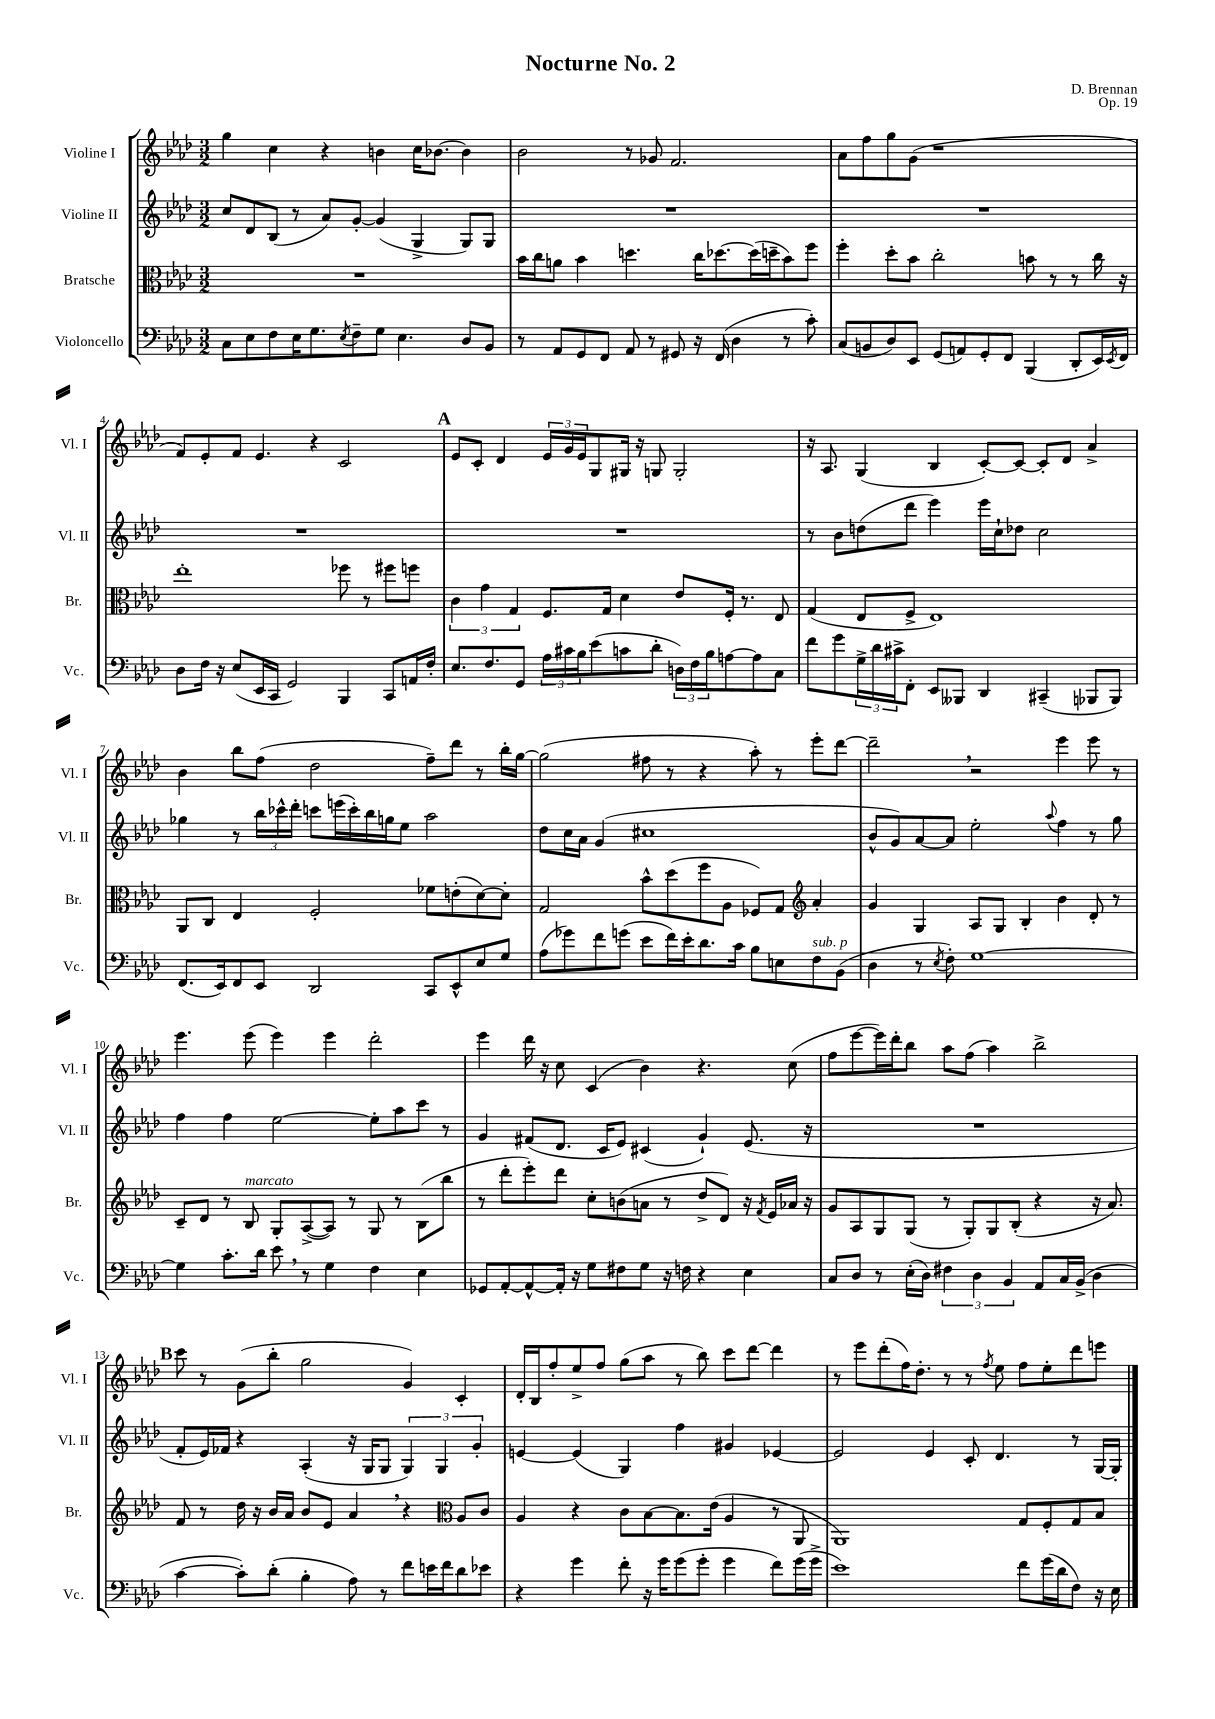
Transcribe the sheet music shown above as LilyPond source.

\header { title = "Nocturne No. 2" composer = "D. Brennan" opus = "Op. 19" }
<<
\new StaffGroup <<
\new Staff = "s0" \with { instrumentName = "Violine I" shortInstrumentName = "Vl. I" } {
    \clef treble \key aes \major \numericTimeSignature \time 3/2
    g''4 c''4 r4 b'4 c''16 bes'8.~ bes'4 |
    bes'2 r8 ges'8 f'2. |
    aes'8 f''8 g''8 g'8( r1 |
    f'8) ees'8-. f'8 ees'4. r4 c'2 |
    \mark \markup { \bold "A" } ees'8 c'8-. des'4 \tuplet 3/2 { ees'16 g'16 ees'16 } g8 gis16 r16 g8 g2-. |
    r16 aes8. g4( bes4 c'8~-.) c'8~ c'8-. des'8 aes'4-> |
    bes'4 bes''8 f''8( des''2 f''8--) des'''8 r8 bes''16-. g''16~ |
    g''2( fis''8 r8 r4 aes''8-.) r8 ees'''8-. des'''8~ |
    des'''2-- \breathe r2 ees'''4 ees'''8 r8 |
    ees'''4. ees'''8( ees'''4) ees'''4 des'''2-. |
    ees'''4 des'''16 r16 c''8 c'4( bes'4) r4. c''8( |
    f''8 ees'''8~ ees'''16) des'''16-. bes''8 aes''8 f''8( aes''4) bes''2-> |
    \mark \markup { \bold "B" } c'''8 r8 g'8( bes''8-. g''2 g'4) c'4-. |
    des'16-. bes16 f''8-. ees''8-> f''8 g''8( aes''8 r8 bes''8) c'''8 des'''8~ des'''4 |
    r8 ees'''8 des'''8-.( f''16) des''8.-. r8 r8 \acciaccatura { f''8 } ees''8 f''8 ees''8-. des'''8 e'''8 \bar "|." |
}
\new Staff = "s1" \with { instrumentName = "Violine II" shortInstrumentName = "Vl. II" } {
    \clef treble \key aes \major \numericTimeSignature \time 3/2
    c''8 des'8 bes8( r8 aes'8) g'8~-. g'4( g4-> g8) g8 |
    R1. |
    R1. |
    R1. |
    \mark \markup { \bold "A" } R1. |
    r8 bes'8 d''8( des'''8 ees'''4) ees'''16 c''16-! des''8 c''2 |
    ges''4 r8 \tuplet 3/2 { bes''16 ces'''16-^ des'''16-. } c'''8 e'''16( c'''16-.) bes''16 g''16 ees''8 aes''2 |
    des''8 c''16 aes'16 g'4( cis''1 |
    bes'8-^ g'8) aes'8~ aes'8 ees''2-. \appoggiatura { aes''8 } f''4 r8 g''8 |
    f''4 f''4 ees''2~ ees''8-. aes''8 c'''8 r8 |
    g'4 fis'8( des'8. c'16 ees'8) cis'4( g'4-!) ees'8.( r16 |
    R1. |
    \mark \markup { \bold "B" } f'8-. ees'16) fes'16 r4 aes4-.( r16 g16 g8 \tuplet 3/2 { g4) g4 g'4-. } |
    e'4~ e'4( g4) f''4 gis'4 ees'4~ |
    ees'2 ees'4 c'8-. des'4. r8 g16~ g16-. \bar "|." |
}
\new Staff = "s2" \with { instrumentName = "Bratsche" shortInstrumentName = "Br." } {
    \clef alto \key aes \major \numericTimeSignature \time 3/2
    R1. |
    bes'16 c''16 a'8 bes'4 d''4. c''16 des''8.~ des''16( d''16-- bes'8) f''8 |
    f''4-. des''8-. bes'8 c''2-. b'8 r8 r8 c''16 r16 |
    ees''1-. fes''8 r8 fis''8 f''8 |
    \mark \markup { \bold "A" } \tuplet 3/2 { c'4 g'4 g4 } f8. g16 des'4 ees'8 f16-. r8. ees8 |
    g4( ees8 f8-> ees1) |
    aes,8 c8 ees4 f2-. fes'8 e'8-.( des'8~) des'8-. |
    g2 bes'8-^ des''8( f''8 aes8 fes8) g8 \clef treble aes'4-. |
    g'4 g4 aes8 g8 bes4-. bes'4 des'8-. r8 |
    c'8-- des'8 r8 bes8^\markup { \italic "marcato" } g8-. aes8~->( aes8) r8 g8 r8 bes8( bes''8 |
    r8 des'''8-. ees'''8-.) des'''8 c''8-. b'8( a'8 r8 des''8-> des'8) r16 \acciaccatura { f'8 } ees'16 aes'16 r16 |
    g'8 aes8 g8 g8( r8 g8-.) g8 bes8-.( r4 r16 aes'8.) |
    \mark \markup { \bold "B" } f'8 r8 des''16 r16 bes'16 aes'16 bes'8 ees'8 aes'4 \breathe r4 \clef alto aes8 c'8 |
    aes4 r4 c'8 bes8~ bes8. ees'16( aes4 r8 aes,8 |
    aes,1) g8 f8-. g8 bes8 \bar "|." |
}
\new Staff = "s3" \with { instrumentName = "Violoncello" shortInstrumentName = "Vc." } {
    \clef bass \key aes \major \numericTimeSignature \time 3/2
    c8 ees8 f8 ees16 g8. \acciaccatura { ees8 } f8-- g8 ees4. des8 bes,8 |
    r8 aes,8 g,8 f,8 aes,8 r8 gis,8 r16 f,16( des4 r8 c'8-.) |
    c8( b,8 des8) ees,8 g,8( a,8) g,8-. f,8 bes,,4( des,8-. ees,16) \acciaccatura { ees,8 } f,16 |
    des8 f16 r16 ees8( ees,16 c,16 g,2) bes,,4 c,8 a,16 f16-. |
    \mark \markup { \bold "A" } ees8. f8. g,8 \tuplet 3/2 { aes16 cis'16 bes16 } ees'8( c'8 des'8-. \tuplet 3/2 { d16) f16 bes16 } a8~ a8 c8 |
    f'8 g'8 \tuplet 3/2 { g16-> des'16 cis'16-> } f,8-. ees,8 beses,,8 des,4 cis,4--( bes,,8 bes,,8) |
    f,8.( ees,16) f,8 ees,8 des,2 c,8 ees,8-^ ees8 g8 |
    aes8( ges'8) f'8 g'8( ees'8 f'16) ees'16-. des'8. c'16 bes8 e8 f8^\markup { \italic "sub. p" } bes,8( |
    des4 r8 \acciaccatura { ees8 } f8-.) g1~ |
    g4 c'8.-. des'16 ees'8 \breathe r8 g4 f4 ees4 |
    ges,8 aes,8~-. aes,8~-^ aes,16-. r16 g8 fis8 g8 r16 f16 r4 ees4 |
    c8 des8 r8 ees16-.( des16) \tuplet 3/2 { fis4 des4 bes,4 } aes,8 c16 bes,16->( des4 |
    \mark \markup { \bold "B" } c'4~ c'8-.) des'8-.( bes4-. aes8) r8 f'8 e'16 f'16 des'8 ees'8 |
    r4 g'4 f'8-. r16 g'16 g'8( g'8-. g'4 f'8) g'16( g'16-> |
    ees'1) f'8 g'16( des'16 f8) r16 ees16 \bar "|." |
}
>>
>>
